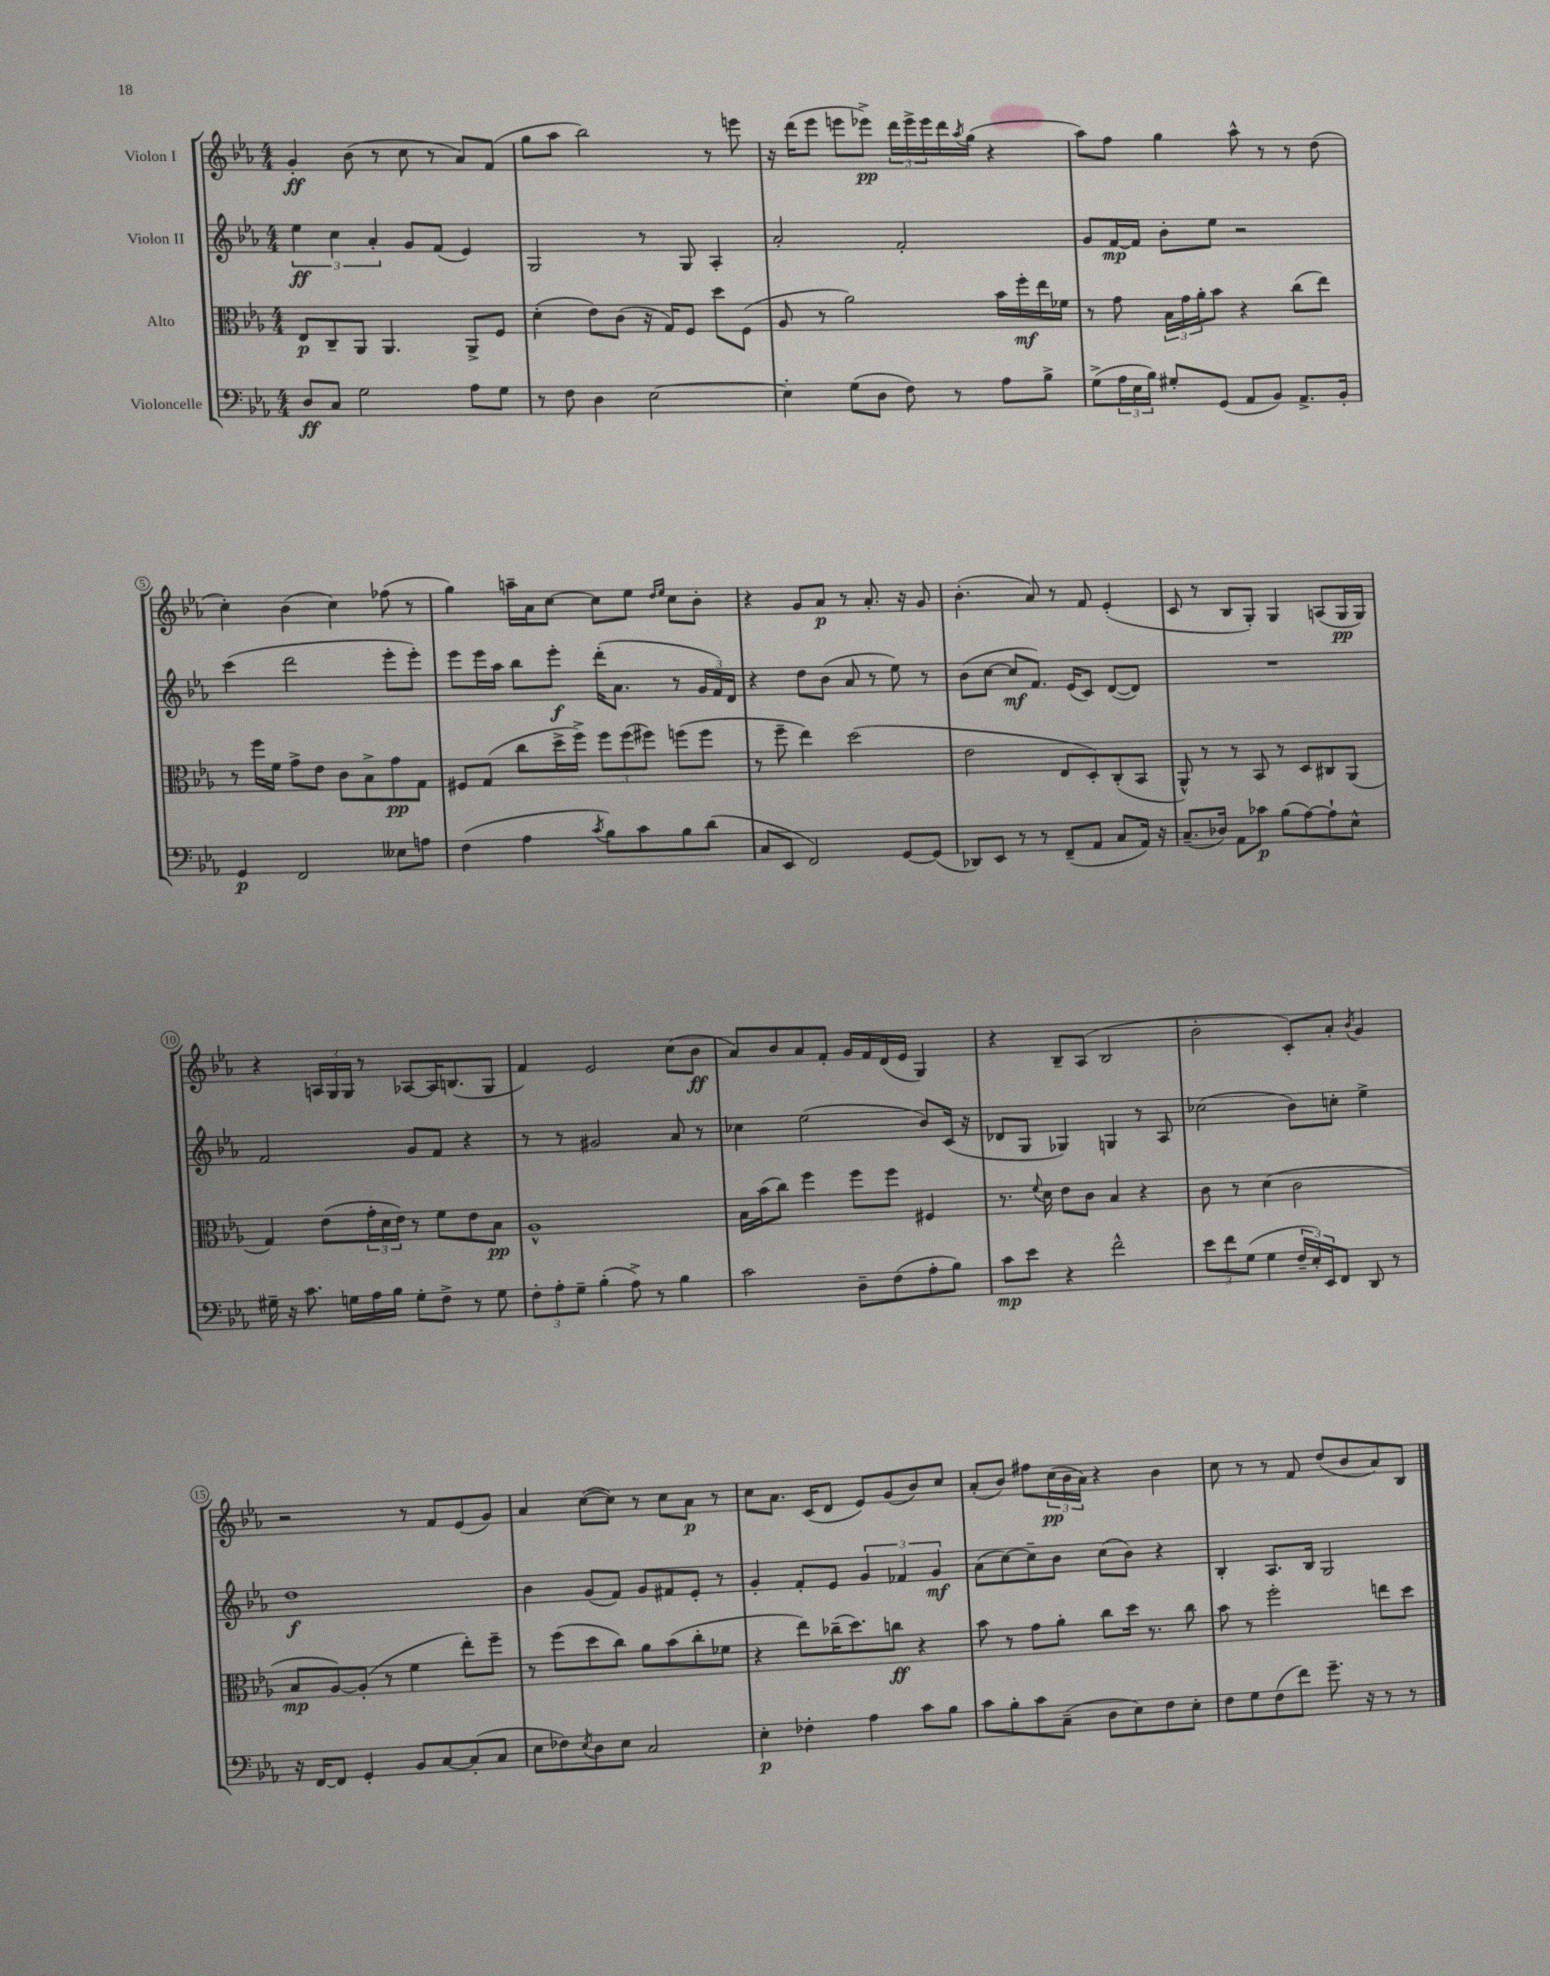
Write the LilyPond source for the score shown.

<<
\new StaffGroup <<
\new Staff = "s0" \with { instrumentName = "Violon I" } {
    \clef treble \key ees \major \numericTimeSignature \time 4/4
    g'4-.\ff bes'8( r8 c''8 r8 aes'8) f'8( |
    g''8 aes''8 bes''2) r8 e'''8 |
    r16 d'''16( ees'''8 e'''8 ees'''8->\pp) \tuplet 3/2 { d'''16 ees'''16-> ees'''16 } d'''16 \acciaccatura { aes''8 } g''16( r4 |
    aes''8) f''8 g''4 aes''8-^ r8 r8 d''8( |
    c''4-.) bes'4( c''4) fes''8( r8 |
    g''4) a''16-- aes'16 c''8~ c''8 ees''8 \grace { d''16 ees''16 } c''8 bes'8-. |
    r4 g'8 aes'8\p r8 aes'8.-. r16 g'8 |
    bes'4.-.( aes'8) r8 f'8 ees'4-.( |
    c'8 r8 bes8 g8-.) g4 a8( g16\pp g16) |
    r4 \tuplet 3/2 { a16 g16 g16 } r8 aes8~ aes16 b8.( g8 |
    f'4) ees'2 c''8( bes'8\ff |
    aes'8) bes'8 aes'8 f'8-. g'16 f'16 d'16( ees'16 g4) |
    r4 bes8-- aes8( bes2 |
    bes'2-. c'8-.) aes'8-. \acciaccatura { bes'8 } g'4 |
    r2 r8 f'8 ees'8( g'8) |
    aes'4 c''8~( c''8) r8 c''8 aes'8\p r8 |
    c''8 aes'8. c'16( d'8 ees'8) g'8( bes'8) c''8 |
    aes'8-.( bes'8) fis''8 \tuplet 3/2 { c''16\pp( bes'16 aes'16) } r4 bes'4 |
    c''8 r8 r8 f'8 d''8( bes'8 aes'8) bes8 \bar "|." |
}
\new Staff = "s1" \with { instrumentName = "Violon II" } {
    \clef treble \key ees \major \numericTimeSignature \time 4/4
    \tuplet 3/2 { ees''4\ff c''4 aes'4-. } g'8 f'8( ees'4) |
    g2 r8 g8 aes4-. |
    aes'2-. f'2-. |
    g'8 f'16~\mp f'16 bes'8-. ees''8 r2 |
    c'''4( d'''2 ees'''8-. ees'''8-.) |
    ees'''8 ees'''16 aes''16 bes''8 ees'''8-.\f d'''16-.( aes'8. r8 \tuplet 3/2 { g'16 f'16) d'16 } |
    r4 d''8 bes'8( aes'8 r8 ees''8) r8 |
    bes'8( c''8~ c''8\mf f'8.) ees'16( c'8) d'8~( d'8) |
    R1 |
    f'2 g'8 f'8 r4 |
    r8 r8 gis'2 aes'8 r8 |
    ces''4 ees''2( bes'8) c'16( r16 |
    des'8 g8 ges4) g4 r8 aes8 |
    ces''2( bes'8) c''8-. ees''4-> |
    d''1\f |
    bes'4 g'8( f'8) g'8 fis'8 ees'8-. r8 |
    g'4-. f'8-. ees'8 \tuplet 3/2 { g'4 fes'4 g'4\mf } |
    aes'8( c''8~) c''8-- bes'8 c''8( bes'8) r4 |
    bes4-. aes8. bes16 g2 \bar "|." |
}
\new Staff = "s2" \with { instrumentName = "Alto" } {
    \clef alto \key ees \major \numericTimeSignature \time 4/4
    ees8\p c8-- aes,8 aes,4. aes,8-> f8 |
    d'4-.( ees'8) c'8( r16 g16) f8 d''8 f8( |
    aes8 r8 aes'2) bes'16 f''16-.\mf ees''16 fes'16 |
    r8 g'8 \tuplet 3/2 { bes16 g'16 aes'16-. } bes'8 r4 c''8( ees''8) |
    r8 f''16 f'16 g'8-> ees'8 c'8 bes8-> g'8\pp g8 |
    fis8 g8( c''8 d''16-> f''16->) \tuplet 3/2 { f''8 f''8( fis''8) } f''8( f''8 |
    r8 f''8-- ees''4) d''2( |
    ees'2 ees8 d8-.) c8-.( bes,8 |
    aes,8-^) r8 r8 bes,8 r8 d8 cis8 aes,8( |
    g4) ees'8( \tuplet 3/2 { g'16-. d'16 ees'16) } r8 f'8 ees'8 bes8\pp |
    aes1-^ |
    bes16 bes'16( c''8) f''4 f''8 f''8 fis4 |
    r8. \appoggiatura { f'8 } d'16 ees'8 c'8 bes4 r4 |
    c'8 r8 d'4( c'2 |
    bes8\mp aes8~) aes8-.( r8 f'4 ees''8-.) f''8-- |
    r8 f''8( d''8 c''8) aes'8 bes'8( c''8-. fes'8 |
    r4 ees''8) ces''16--( d''8.) c''8\ff r4 |
    bes'8 r8 g'8 aes'8-. c''8 d''16 r8. c''8 |
    bes'8 r8 f''2-. e''8 d''8 \bar "|." |
}
\new Staff = "s3" \with { instrumentName = "Violoncelle" } {
    \clef bass \key ees \major \numericTimeSignature \time 4/4
    d8\ff c8 g2 aes8 g8 |
    r8 f8 d4 ees2~ |
    ees4-. g8( d8 f8) r8 aes8 bes8-> |
    g8->( \tuplet 3/2 { aes16 ees16 bes16) } gis8-. g,8( aes,8 bes,8) aes,8.-> bes,16-. |
    g,4\p f,2 eeses8 a8 |
    f4( aes4 \acciaccatura { c'8 } bes8) c'8 bes8 d'8( |
    c8 ees,8 f,2) g,8~ g,8( |
    des,8) ees,8 r8 r8 f,8--( aes,8 c8 aes,16) r16 |
    c8.--( des16) aes,8 ces'8\p bes8( aes8~) aes8-! ees8-^ |
    gis16-- r16 c'8. g16 aes16 bes16 g8-. f8-> r8 g8 |
    \tuplet 3/2 { f8-. aes8-. g8-- } bes4-.( aes8->) r8 bes4 |
    c'2 d8-- f8( aes8-. bes8) |
    c'8\mp ees'8 r4 f'2-^ |
    \tuplet 3/2 { ees'8 f'8 g8( } g4 \tuplet 3/2 { f16-- ees16-.) ees,16 } f,8 d,8 r8 |
    r16 f,16~ f,8 g,4-. bes,8 c8~ c8-.( c8 |
    ees8 fes8) \acciaccatura { ees8 } d8 ees8 c2 |
    ees4-.\p fes4-. aes4 c'8 bes8 |
    c'8 bes8-. c'8 c8--( d8 ees8) f8 ees8-. |
    f8 g8 f8( f'8) g'8.-- r16 r8 r8 \bar "|." |
}
>>
>>
\layout { \context { \Score \override BarNumber.stencil = #(make-stencil-circler 0.1 0.3 ly:text-interface::print) } }
